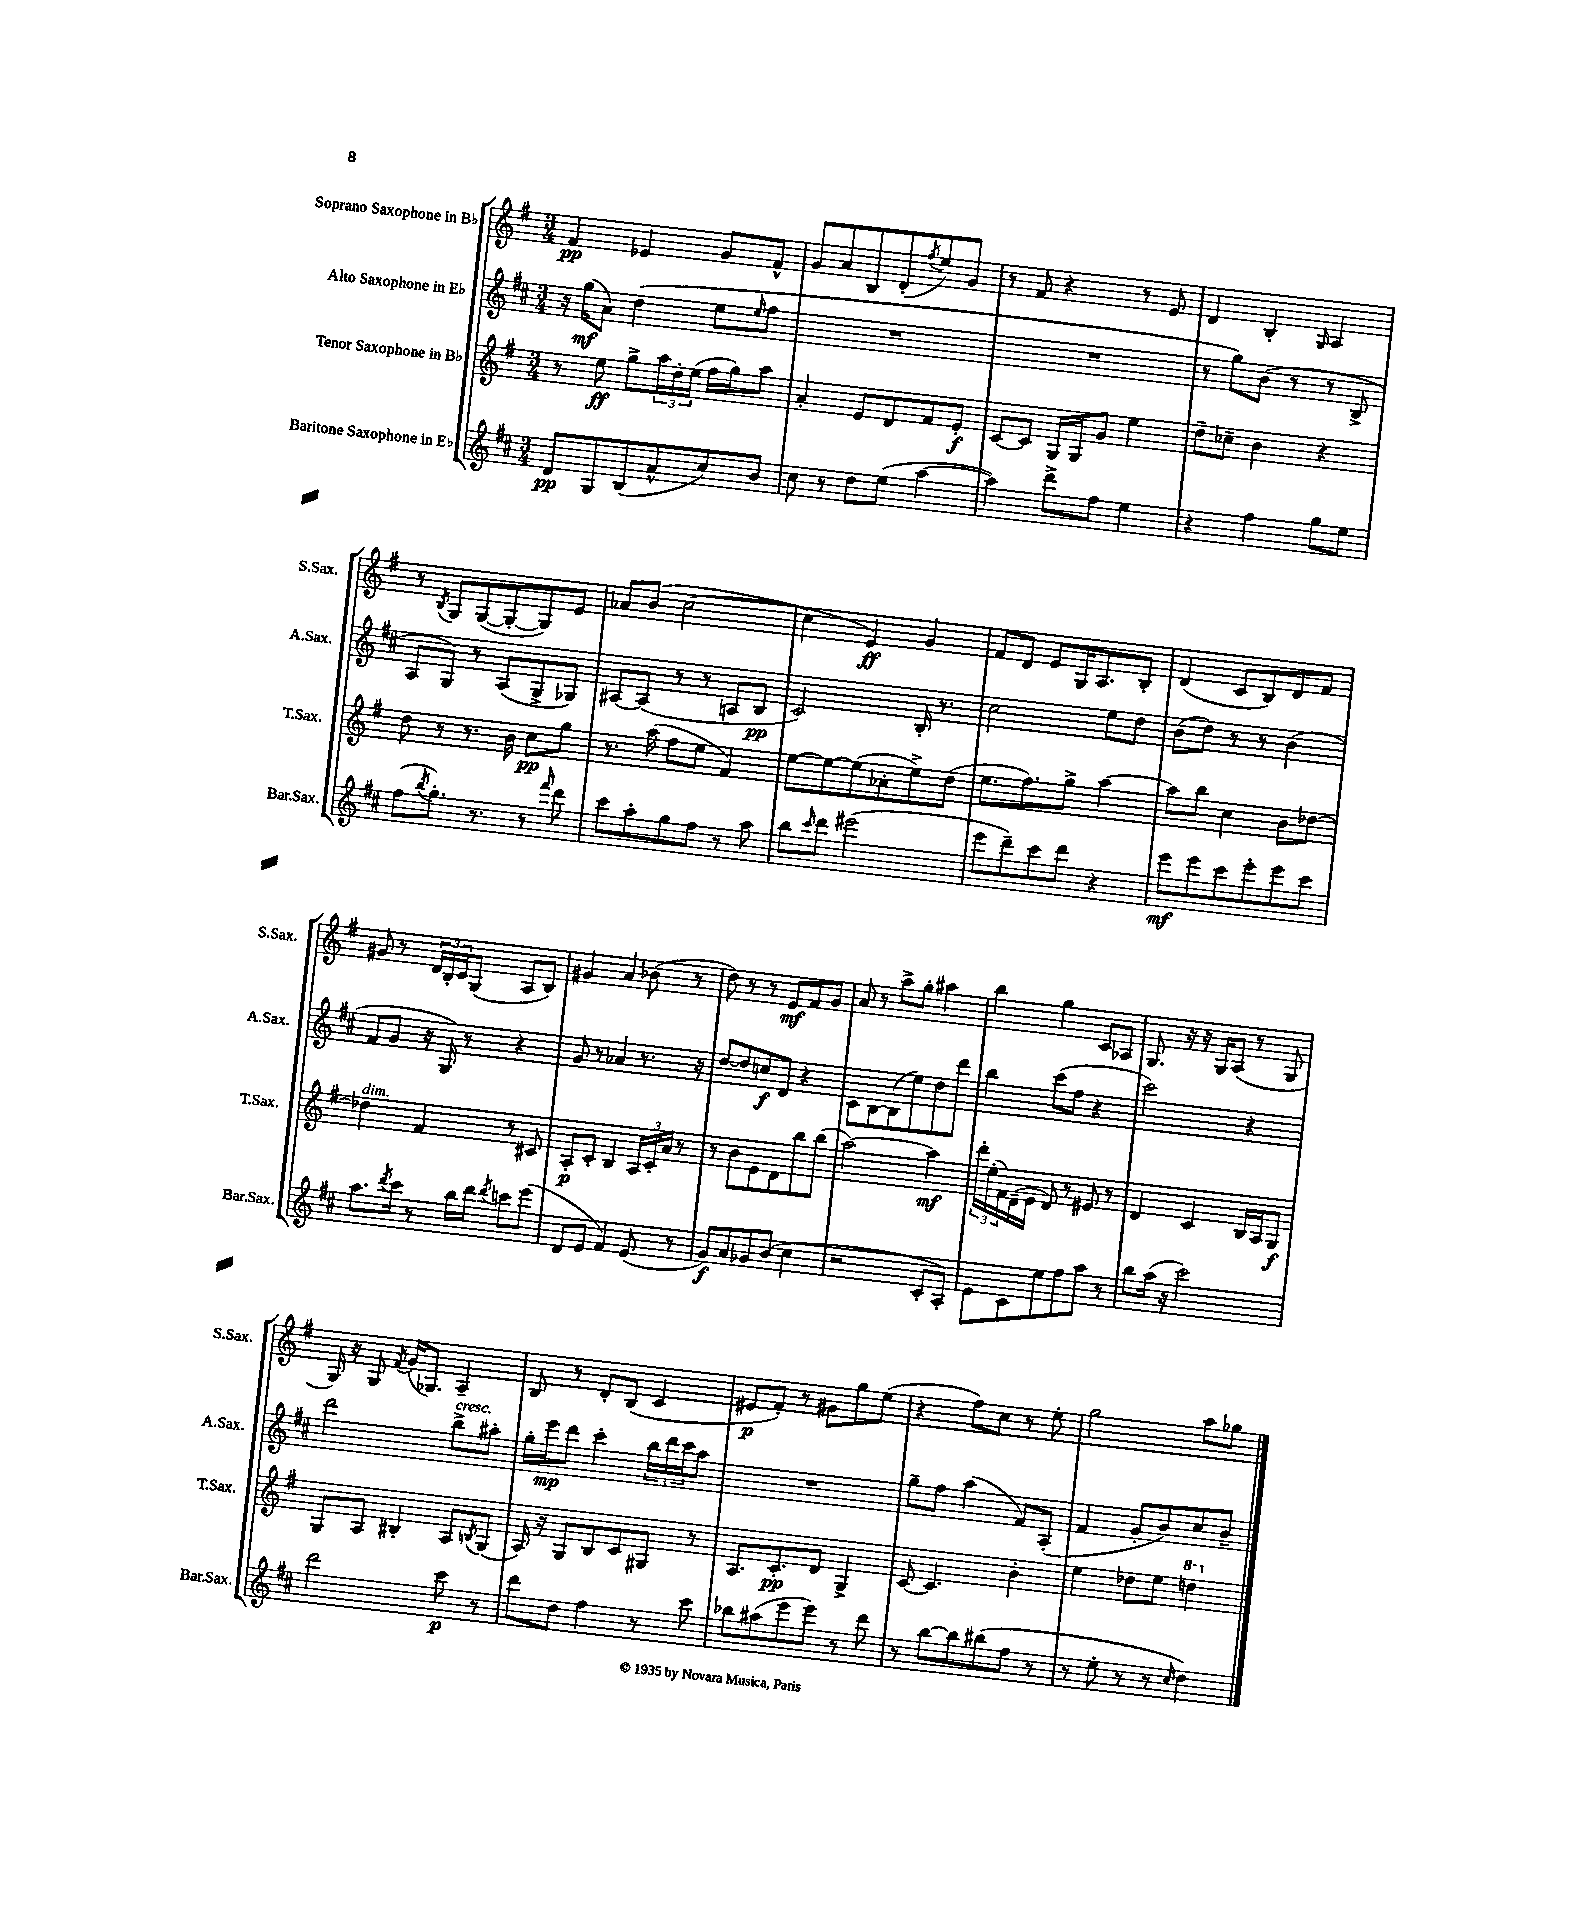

**kern	**dynam	**kern	**dynam	**kern	**dynam	**kern	**dynam
*part4	*part4	*part3	*part3	*part2	*part2	*part1	*part1
*staff4	*staff4	*staff3	*staff3	*staff2	*staff2	*staff1	*staff1
*I"Baritone Saxophone in E♭	*	*I"Tenor Saxophone in B♭	*	*I"Alto Saxophone in E♭	*	*I"Soprano Saxophone in B♭	*
*I'Bar.Sax.	*	*I'T.Sax.	*	*I'A.Sax.	*	*I'S.Sax.	*
*clefG2	*	*clefG2	*	*clefG2	*	*clefG2	*
*k[f#c#]	*	*k[f#]	*	*k[f#c#]	*	*k[f#]	*
*M3/4	*	*M3/4	*	*M3/4	*	*M3/4	*
=1	=1	=1	=1	=1	=1	=1	=1
8d/L	pp	8r	.	16r	.	4f#/	pp
.	.	.	.	(16gg\KL	mf	.	.
8G/	.	8ee\	ff	8a\J)	.	.	.
(8B/	.	8gg^\L	.	(4dd\	.	4e-X/	.
8a^^/	.	24aa\L	.	.	.	.	.
.	.	24dd'\	.	.	.	.	.
.	.	(24ee\JJ	.	.	.	.	.
8cc#/)	.	16ff#\LL	.	8ee\L	.	8g/L	.
.	.	16gg\J)	.	.	.	.	.
.	.	.	.	16qqee/	.	.	.
8b/J	.	8aa\J	.	8ff#\J	.	8f#^^/J	.
=2	=2	=2	=2	=2	=2	=2	=2
8cc#\	.	4a'/	.	2.r	.	8g/L	.
8r	.	.	.	.	.	8a/	.
8dd\L	.	8e/L	.	.	.	8B/	.
(8ee\J	.	8d/	.	.	.	(8d'/	.
.	.	.	.	.	.	8qff#/	.
[4aa\	.	8f#/	.	.	.	8ee/)	.
.	.	8e'/J	f	.	.	8g/J	.
=3	=3	=3	=3	=3	=3	=3	=3
4aa\])	.	[8c/L	.	2.r	.	8r	.
.	.	8c/J]	.	.	.	8f#/	.
8ddd^\L	.	16G/LL	.	.	.	4r	.
.	.	16G/J	.	.	.	.	.
8ff#\J	.	8g/J	.	.	.	.	.
4ee\	.	4ee\	.	.	.	8r	.
.	.	.	.	.	.	8e/	.
=4	=4	=4	=4	=4	=4	=4	=4
4r	.	8dd~\L	.	8r	.	4d/	.
.	.	8cc-X~\J	.	8gg\L)	.	.	.
4ff#\	.	4b\	.	(8b\J	.	4B'/	.
.	.	.	.	8r	.	.	.
.	.	.	.	.	.	16qqG/	.
8gg\L	.	4r	.	8r	.	4A/	.
8ee\J	.	.	.	8B^/	.	.	.
!!LO:LB:g=z
=5	=5	=5	=5	=5	=5	=5	=5
(8ff#\L	.	8dd\	.	8A/L	.	8r	.
8qbb/	.	.	.	.	.	8qB/	.
8.gg'\J)	.	8r	.	8G/J)	.	8G/L	.
.	.	8.r	.	8r	.	([8G/	.
8.r	.	.	.	.	.	.	.
.	.	.	.	(8A/L	.	8G'/_	.
.	.	16b\	.	.	.	.	.
8r	.	8cc\L	pp	8G^/	.	8G/])	.
16qqfff#/	.	.	.	.	.	.	.
8ddd\	.	8gg\J	.	8G-X/J)	.	8e/J	.
=6	=6	=6	=6	=6	=6	=6	=6
8ccc#\L	.	8.r	.	[8A#X/L	.	8a-X/L	.
8aa'\	.	.	.	(8A#/J]	.	(8b/J	.
.	.	(16aa\	.	.	.	.	.
8gg\	.	8ff#\L	.	8r	.	[2cc\	.
8ff#\J	.	8ee\J	.	8r	.	.	.
8r	.	4f#/)	.	8An/L	.	.	.
8aa\	.	.	.	8B/J	pp	.	.
=7	=7	=7	=7	=7	=7	=7	=7
8bb\L	.	[8ee\L	.	2c#/)	.	4cc\]	.
16qqccc#/	.	.	.	.	.	.	.
8ddd\J	.	8ee\_	.	.	.	.	.
(2eee#X\	.	(8ee\]	.	.	.	4e/)	ff
.	.	8a-X'\	.	.	.	.	.
.	.	8ee^\)	.	16B'/	.	4g/	.
.	.	.	.	8.r	.	.	.
.	.	(8dd\J	.	.	.	.	.
=8	=8	=8	=8	=8	=8	=8	=8
8eee\L	.	8.ee\L	.	2cc#\	.	8f#/L	.
8ddd~\)	.	.	.	.	.	8d/J	.
.	.	8.ff#\)	.	.	.	.	.
8ccc#\	.	.	.	.	.	8e/L	.
8ddd\J	.	8gg^\J	.	.	.	16G/K	.
.	.	.	.	.	.	8.A/	.
4r	.	[4aa\	.	8ee\L	.	.	.
.	.	.	.	8dd\J	.	8B'/J	.
=9	=9	=9	=9	=9	=9	=9	=9
8eee\L	mf	8aa\L]	.	(8b\L	.	(4d/	.
8eee\	.	8bb\J	.	8dd\J)	.	.	.
8ccc#\	.	4cc\	.	8r	.	8c/L	.
8eee'\	.	.	.	8r	.	8B/)	.
8eee\	.	8b\L	.	(4b\	.	8d/	.
8ccc#\J	.	[8dd-X\J	.	.	.	8f#/J	.
!!LO:LB:g=z
=10	=10	=10	=10	=10	=10	=10	=10
!	!	!LO:TX:a:i:t=dim.	!	!	!	!	!
8.aa\L	.	4dd-X\]	.	8f#/L	.	8g#X/	.
.	.	.	.	8g/J	.	8r	.
8qddd/	.	.	.	.	.	.	.
16ccc#\Jk	.	.	.	.	.	.	.
8r	.	4f#/	.	16r	.	24d/LL	.
.	.	.	.	.	.	24B'/	.
.	.	.	.	16G/)	.	.	.
.	.	.	.	.	.	24c/J	.
16bb\LL	.	.	.	8r	.	(8G/J	.
16ddd\JJ	.	.	.	.	.	.	.
8qddd/	.	.	.	.	.	.	.
8cccn\L	.	8r	.	4r	.	8A/L	.
(8eee\J	.	8c#X/	.	.	.	8B/J)	.
=11	=11	=11	=11	=11	=11	=11	=11
8d/L	.	8A'/L	p	8g/	.	4g#X/	.
8e/J	.	8c'/J	.	8r	.	.	.
4f#/)	.	4B/	.	4a-X/	.	4a/	.
(8e/	.	24A/LL	.	8.r	.	(8b-X\	.
.	.	24c'/	.	.	.	.	.
.	.	24a/JJ	.	.	.	.	.
8r	.	8r	.	.	.	8r	.
.	.	.	.	16r	.	.	.
=12	=12	=12	=12	=12	=12	=12	=12
8g/L)	f	8r	.	[8dd/L	.	8dd\)	.
8a/	.	8b\L	.	8dd/]	.	8r	.
8g-X/	.	8e\	.	8ccn/	f	8r	.
(8b/J	.	8d\	.	8d/J	.	8e/L	mf
4cc#\	.	8bb\	.	4r	.	8f#/	.
.	.	(8bb\J	.	.	.	8g/J	.
=13	=13	=13	=13	=13	=13	=13	=13
2r	.	[2aa\)	.	8c#\L	.	8a/	.
.	.	.	.	[8B\	.	8r	.
.	.	.	.	(8B\]	.	8aa^\L	.
.	.	.	.	8ee\)	.	8gg'\J	.
8c#'/L	.	4aa\]	mf	8dd\	.	4aa#X\	.
8A'/J)	.	.	.	8ddd\J	.	.	.
=14	=14	=14	=14	=14	=14	=14	=14
8e\L	.	24ddd'\LL	.	4bb\	.	4bb\	.
.	.	(24ee'\	.	.	.	.	.
.	.	24f#\)	.	.	.	.	.
8c#\	.	(16d~\	.	.	.	.	.
.	.	16e\JJ	.	.	.	.	.
8ee\	.	8d/)	.	(8ccc#\L	.	4gg\	.
8ff#\	.	8r	.	8ff#\J	.	.	.
8aa\J	.	8e#X/	.	4r	.	8c/L	.
8r	.	8r	.	.	.	8A-X/J	.
=15	=15	=15	=15	=15	=15	=15	=15
8bb\L	.	4d/	.	2ccc#\)	.	8.G/	.
(16aa\Jk	.	.	.	.	.	.	.
16r	.	.	.	.	.	16r	.
2ccc#\)	.	4c/	.	.	.	16r	.
.	.	.	.	.	.	16G/KL	.
.	.	.	.	.	.	(8A/J	.
.	.	16B/LL	.	4r	.	8r	.
.	.	16A/J	.	.	.	.	.
.	.	8G/J	f	.	.	8G/	.
!!LO:LB:g=z
=16	=16	=16	=16	=16	=16	=16	=16
2ddd\	.	8G/L	.	2ddd\	.	16G/)	.
.	.	.	.	.	.	16r	.
.	.	8A/J	.	.	.	8G/	.
.	.	.	.	.	.	8qf#/	.
.	.	4B#X'/	.	.	.	(16g/KL	.
.	.	.	.	.	.	8.G-X/J)	.
!	!	!	!	!LO:TX:a:i:t=cresc.	!	!	!
8ccc#\	p	8A/L	.	8bb^\L	.	4A~/	.
.	.	8qBn/	.	.	.	.	.
8r	.	(8G/J	.	8aa#X'\J	.	.	.
=17	=17	=17	=17	=17	=17	=17	=17
8ddd\L	.	16A/)	.	16gg'\LL	.	8B/	.
.	.	16r	.	16eee\J	mp	.	.
8dd\J	.	8G/L	.	8ddd\J	.	8r	.
4ff#\	.	8B/	.	4ccc#'\	.	8d'/L	.
.	.	8c/	.	.	.	(8B/J	.
8r	.	8G#X/J	.	24bb\LL	.	4c/	.
.	.	.	.	24ddd\	.	.	.
.	.	.	.	24ccc#\J	.	.	.
8ccc#\	.	8r	.	8aa\J	.	.	.
=18	=18	=18	=18	=18	=18	=18	=18
8bb-X\L	.	8.A/L	.	2.r	.	8e#X/L	p
(8aa#X\	.	.	.	.	.	8f#'/J)	.
.	.	8.c'/	pp	.	.	.	.
8eee\	.	.	.	.	.	8r	.
8eee\J)	.	8d/J	.	.	.	8g#X\L	.
8r	.	4G^/	.	.	.	8gg\	.
8ddd\	.	.	.	.	.	(8ee\J	.
=19	=19	=19	=19	=19	=19	=19	=19
8r	.	[8c/	.	8gg~\L	.	4r	.
[8bb\L	.	4.c/]	.	8ff#\J	.	.	.
8bb\]	.	.	.	(4aa\	.	8ff#\L)	.
(8bb#X\	.	.	.	.	.	8cc\J	.
8ff#\J	.	4b'\	.	8f#/L)	.	8r	.
8r	.	.	.	(8A'/J	.	8ee'\	.
=20	=20	=20	=20	=20	=20	=20	=20
8r	.	4ee\	.	4f#/	.	2gg\	.
8ee'\	.	.	.	.	.	.	.
8r	.	8dd-X\L	.	8g'/L	.	.	.
8r	.	8ee\J	.	8b/)	.	.	.
16qqcc#/	.	.	.	.	.	.	.
*	*	*8va	*	*	*	*	*
4dd\)	.	4dddn\	.	8cc#/	.	8aa\L	.
.	.	.	.	8b~/J	.	8gg-X\J	.
*	*	*X8va	*	*	*	*	*
==	==	==	==	==	==	==	==
*-	*-	*-	*-	*-	*-	*-	*-
